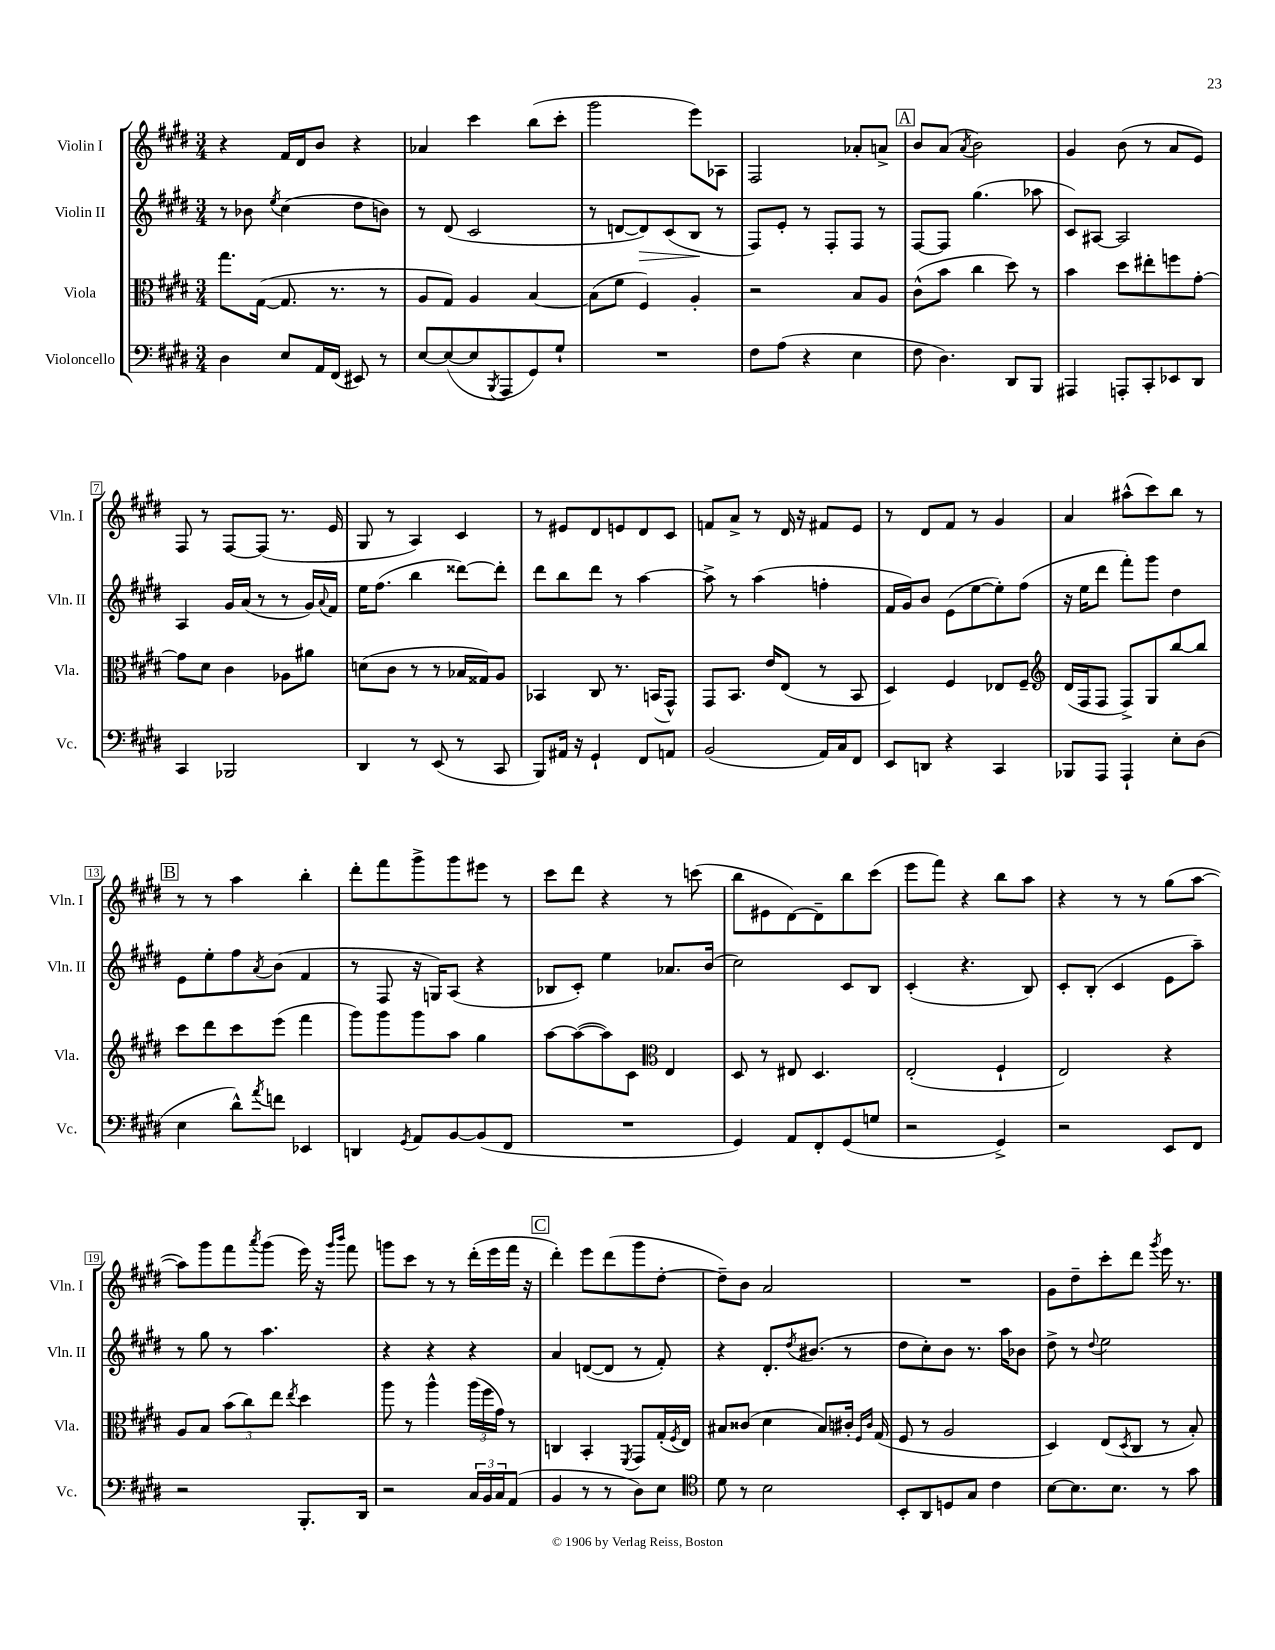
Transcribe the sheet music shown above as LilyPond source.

<<
\new StaffGroup <<
\new Staff = "s0" \with { instrumentName = "Violin I" shortInstrumentName = "Vln. I" } {
    \clef treble \key e \major \numericTimeSignature \time 3/4
    r4 fis'16 dis'16 b'8 r4 |
    aes'4 cis'''4 b''8( cis'''8-. |
    gis'''2 e'''8) aes8 |
    fis2 aes'8-. a'8-> |
    \mark \markup { \box "A" } b'8 a'8( \acciaccatura { a'8 } b'2) |
    gis'4 b'8( r8 a'8 e'8) |
    fis8 r8 fis8~ fis8( r8. e'16 |
    gis8 r8 a4) cis'4 |
    r8 eis'8 dis'8 e'8 dis'8 cis'8 |
    f'8 a'8-> r8 dis'16 r16 fis'8 e'8 |
    r8 dis'8 fis'8 r8 gis'4 |
    a'4 ais''8-^( cis'''8) b''8 r8 |
    \mark \markup { \box "B" } r8 r8 a''4 b''4-. |
    dis'''8-. fis'''8 gis'''8-> gis'''8 eis'''8 r8 |
    cis'''8 dis'''8 r4 r8 c'''8( |
    b''8 eis'8 dis'8~) dis'8-- b''8 cis'''8( |
    e'''8 fis'''8) r4 b''8 a''8 |
    r4 r8 r8 gis''8( a''8~ |
    a''8) gis'''8 fis'''8 \acciaccatura { a'''8 } gis'''8( e'''16) r16 \grace { gis'''16 b'''16 } fis'''8 |
    g'''8 cis'''8 r8 r8 dis'''16-.( e'''16 fis'''16 r16 |
    \mark \markup { \box "C" } dis'''4-.) e'''8 dis'''8( gis'''8 dis''8~-. |
    dis''8--) b'8 a'2 |
    R2. |
    gis'8 dis''8-- cis'''8-. dis'''8 \acciaccatura { gis'''8 } e'''16 r8. \bar "|." |
}
\new Staff = "s1" \with { instrumentName = "Violin II" shortInstrumentName = "Vln. II" } {
    \clef treble \key e \major \numericTimeSignature \time 3/4
    r8 bes'8 \acciaccatura { e''8 } cis''4( dis''8 b'8) |
    r8 dis'8( cis'2 |
    r8 d'8~ d'8\>) cis'8( b8\! r8 |
    fis8) e'8-. r8 fis8-. fis8 r8 |
    \mark \markup { \box "A" } fis8~ fis8 gis''4.( aes''8 |
    cis'8) ais8~ ais2 |
    a4 gis'16 a'16( r8 r8 gis'16) \appoggiatura { a'8 } fis'16 |
    e''16 fis''8.( b''4 disis'''8~) disis'''8-. |
    dis'''8 b''8 dis'''8 r8 a''4~ |
    a''8-> r8 a''4( f''4-. |
    fis'16 gis'16) b'8 e'8( e''8~ e''8-.) fis''8( |
    r16 e''16 dis'''8 fis'''8-.) gis'''8 dis''4 |
    \mark \markup { \box "B" } e'8 e''8-. fis''8 \acciaccatura { a'8 } b'8( fis'4 |
    r8 fis8 r16 g16) a8( r4 |
    bes8 cis'8-.) e''4 aes'8. b'16( |
    cis''2) cis'8 b8 |
    cis'4-.( r4. b8) |
    cis'8-. b8-.( cis'4 e'8 a''8--) |
    r8 gis''8 r8 a''4. |
    r4 r4 r4 |
    \mark \markup { \box "C" } a'4 d'8~( d'8 r8 fis'8-.) |
    r4 dis'8.-. \acciaccatura { dis''8 } bis'8.( r8 |
    dis''8 cis''8-.) b'8 r8. a''16 bes'8 |
    dis''8-> r8 \appoggiatura { dis''8 } e''2 \bar "|." |
}
\new Staff = "s2" \with { instrumentName = "Viola" shortInstrumentName = "Vla." } {
    \clef alto \key e \major \numericTimeSignature \time 3/4
    gis''8. gis16~( gis8. r8. r8 |
    a8 gis8) a4 b4~ |
    b8( fis'8 fis4) a4-. |
    r2 b8 a8 |
    \mark \markup { \box "A" } cis'8-^( b'8 cis''4 dis''8) r8 |
    b'4 dis''8 eis''8-. f''8 gis'8~-. |
    gis'8 dis'8 cis'4 aes8 ais'8 |
    d'8( cis'8 r8 r8 bes16 gisis16) a8 |
    bes,4 cis8 r8. b,16( gis,8-^) |
    gis,8 b,8. e'16 e8( r8 b,8 |
    dis4) fis4 ees8 fis8-- |
    \clef treble dis'16( fis16 fis8 fis8->) gis8 b''8~ b''8 |
    \mark \markup { \box "B" } cis'''8 dis'''8 cis'''8 e'''8( fis'''4 |
    gis'''8) gis'''8 gis'''8 a''8 gis''4 |
    a''8~ a''8~( a''8) cis'8 \clef alto e4 |
    dis8 r8 eis8 dis4. |
    e2-.( fis4-! |
    e2) r4 |
    a8 b8 \tuplet 3/2 { b'8( cis''8) e''8 } \acciaccatura { e''8 } dis''4 |
    a''8 r8 a''4-^ \tuplet 3/2 { a''16( fis''16 gis'16) } r8 |
    \mark \markup { \box "C" } c4 b,4-. \acciaccatura { fis,8 } gis,8 gis16-.( \acciaccatura { fis8 } e16) |
    bis8 cisis'8( dis'4 bis8) cis'16-. \grace { fis16 cis'16 } gis16( |
    fis8 r8 a2 |
    dis4) e8( \acciaccatura { dis8 } cis8 r8 b8-.) \bar "|." |
}
\new Staff = "s3" \with { instrumentName = "Violoncello" shortInstrumentName = "Vc." } {
    \clef bass \key e \major \numericTimeSignature \time 3/4
    dis4 e8 a,16 fis,16( eis,8) r8 |
    e8~ e8~( e8 \acciaccatura { b,,8 } a,,8 gis,8) gis8-! |
    R2. |
    fis8 a8( r4 e4 |
    \mark \markup { \box "A" } fis8 dis4.) dis,8 b,,8 |
    ais,,4 a,,8-. cis,8-. ees,8 dis,8 |
    cis,4 bes,,2 |
    dis,4 r8 e,8( r8 cis,8 |
    b,,8) ais,16 r16 gis,4-! fis,8 a,8 |
    b,2( a,16) cis16 fis,8 |
    e,8 d,8 r4 cis,4 |
    bes,,8 a,,8 a,,4-! e8-. dis8( |
    \mark \markup { \box "B" } e4 dis'8-^) \acciaccatura { a'8 } f'8 ees,4 |
    d,4 \acciaccatura { gis,8 } a,8 b,8~ b,8( fis,8 |
    R2. |
    gis,4) a,8 fis,8-. gis,8( g8 |
    r2 gis,4->) |
    r2 e,8 fis,8 |
    r2 b,,8.-. dis,16 |
    r2 \tuplet 3/2 { cis16 b,16 cis16 } a,8( |
    \mark \markup { \box "C" } b,4 r8 r8 dis8) e8 |
    \clef tenor dis'8 r8 b2 |
    b,8-. a,8 d8 gis8 cis'4 |
    b8~ b8. b8. r8 gis'8 \bar "|." |
}
>>
>>
\layout { \context { \Score \override BarNumber.stencil = #(make-stencil-boxer 0.1 0.3 ly:text-interface::print) } }
